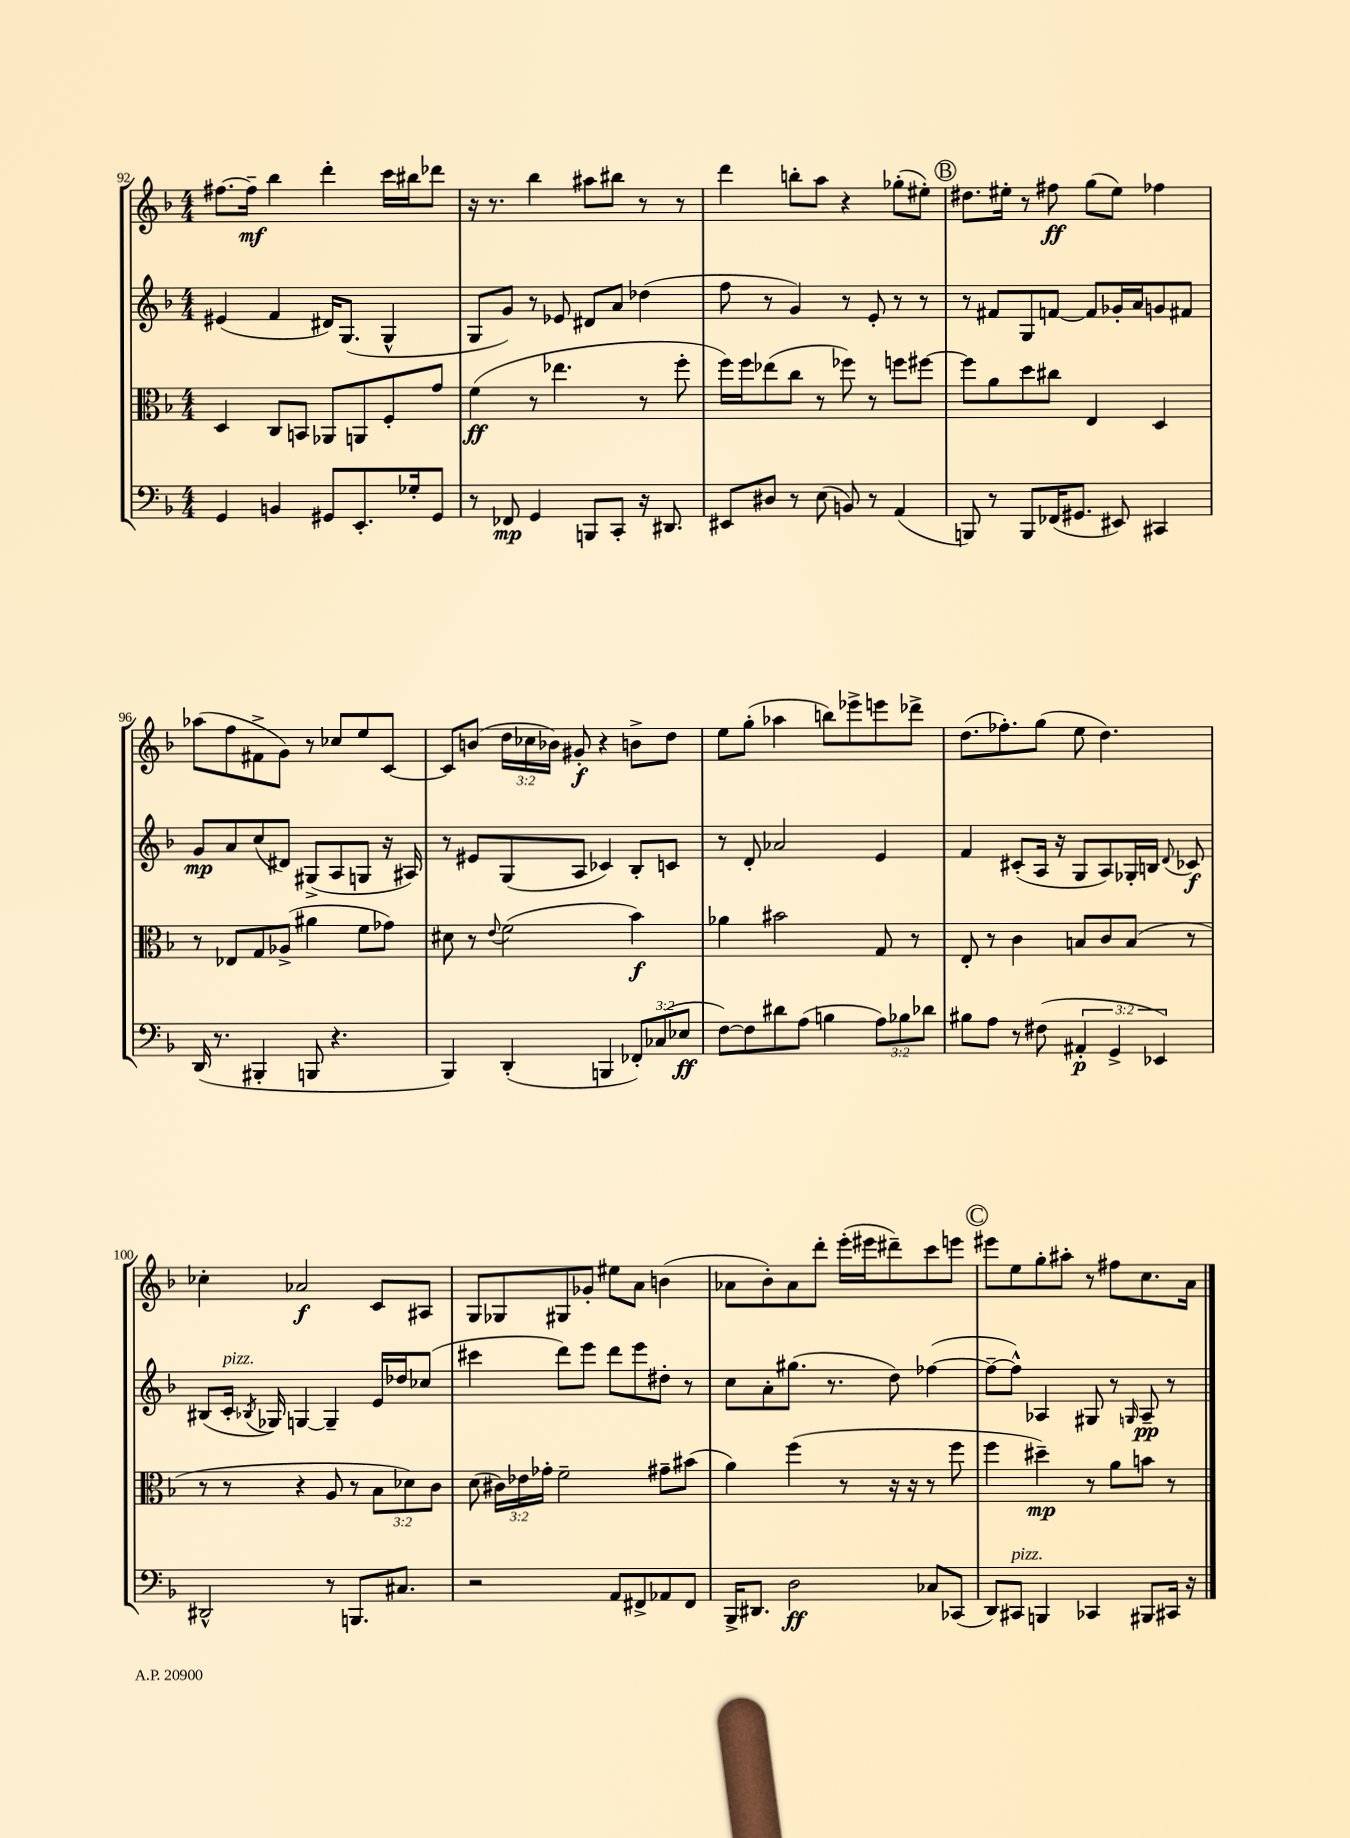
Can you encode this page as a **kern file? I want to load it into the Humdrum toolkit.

**kern	**dynam	**kern	**dynam	**kern	**dynam	**kern	**dynam
*part4	*part4	*part3	*part3	*part2	*part2	*part1	*part1
*staff4	*staff4	*staff3	*staff3	*staff2	*staff2	*staff1	*staff1
*clefF4	*	*clefC3	*	*clefG2	*	*clefG2	*
*k[b-]	*	*k[b-]	*	*k[b-]	*	*k[b-]	*
*M4/4	*	*M4/4	*	*M4/4	*	*M4/4	*
=92	=92	=92	=92	=92	=92	=92	=92
4GG/	.	4D/	.	(4e#X/	.	[8.ff#X\L	.
.	.	.	.	.	.	16ff#~\Jk]	mf
4BBn/	.	8C/L	.	4f/	.	4bb-\	.
.	.	8BBn/J	.	.	.	.	.
8GG#X/L	.	8AA-X/L	.	16d#X/KL)	.	4ddd'\	.
.	.	.	.	(8.G/J	.	.	.
8.EE'/	.	8AAn/	.	.	.	.	.
.	.	8F'/	.	4G^^/	.	16ccc\LL	.
16G-X'/k	.	.	.	.	.	16bb#X\J	.
8GG#/J	.	8g/J	.	.	.	8ddd-X\J	.
=93	=93	=93	=93	=93	=93	=93	=93
8r	.	(4f\	ff	8G/L	.	16r	.
.	.	.	.	.	.	8.r	.
8FF-X/	mp	.	.	8g/J)	.	.	.
4GG/	.	8r	.	8r	.	4bb-\	.
.	.	4.ee-X\	.	8e-X/	.	.	.
8BBBn/L	.	.	.	8d#X/L	.	8aa#X\L	.
8CC'/J	.	.	.	8a/J	.	8bb#X\J	.
16r	.	8r	.	(4dd-X\	.	8r	.
8.DD#X/	.	.	.	.	.	.	.
.	.	8ff'\	.	.	.	8r	.
=94	=94	=94	=94	=94	=94	=94	=94
8EE#X/L	.	16ff\LL)	.	8ff\	.	4ddd\	.
.	.	16ff\J	.	.	.	.	.
8D#X/J	.	(8ee-X\	.	8r	.	.	.
8r	.	8cc\J	.	4g/)	.	8bbn'\L	.
(8E\	.	8r	.	.	.	8aa\J	.
8BBn/)	.	8ff-X\)	.	8r	.	4r	.
8r	.	8r	.	8e'/	.	.	.
(4AA/	.	8ffn\L	.	8r	.	(8gg-X'\L	.
.	.	[8ff#X\J	.	8r	.	8ee#X'\J)	.
!!LO:REH:place=s1:t=B
=95	=95	=95	=95	=95	=95	=95	=95
8BBBn/)	.	8ff#\L]	.	8r	.	8.dd#X\L	.
8r	.	8a\	.	8f#X/L	.	.	.
.	.	.	.	.	.	16ee#X'\Jk	.
8BBB/L	.	8dd\	.	8G/	.	8r	.
(16FF-X/K	.	8cc#X\J	.	[8fn/J	.	8ff#X\	ff
8.GG#X/J	.	.	.	.	.	.	.
.	.	4E/	.	8f/L]	.	(8gg\L	.
8EE#X/)	.	.	.	16g-X'/L	.	8ee#\J)	.
.	.	.	.	16a/J	.	.	.
4CC#X/	.	4D/	.	8gn/	.	4ff-X\	.
.	.	.	.	8f#X/J	.	.	.
!!LO:LB:g=z
=96	=96	=96	=96	=96	=96	=96	=96
(16DD/	.	8r	.	8g/L	mp	(8aa-X\L	.
8.r	.	.	.	.	.	.	.
.	.	8E-X/L	.	8a/	.	8ff\	.
4BBB#X'/	.	8G/	.	(8cc/	.	8f#X^\	.
.	.	(8A-X^/J	.	8d#X/J)	.	8g\J)	.
8BBBn/	.	4a#X\	.	(8G#X^/L	.	8r	.
4.r	.	.	.	8A/	.	8cc-X/L	.
.	.	8f\L	.	8Gn/J	.	8ee/	.
.	.	8g-X\J)	.	16r	.	[8c/J	.
.	.	.	.	16A#X/)	.	.	.
=97	=97	=97	=97	=97	=97	=97	=97
4BBB-/)	.	8d#X\	.	8r	.	8c/L]	.
.	.	8r	.	8e#X/L	.	(8bn/J	.
.	.	8qqe/	.	.	.	.	.
(4DD'/	.	(2f\	.	(8G/	.	24dd\LL	.
.	.	.	.	.	.	24cc-X\	.
.	.	.	.	.	.	24b-X\JJ)	.
.	.	.	.	8A/J	.	8g#X'/	f
4BBBn/	.	.	.	4c-X/)	.	4r	.
12FF-X'/L)	.	4b-\)	f	8B-'/L	.	8bn^\L	.
(12C-X/	.	.	.	.	.	.	.
.	.	.	.	8cn/J	.	8dd\J	.
12E-X/J	ff	.	.	.	.	.	.
=98	=98	=98	=98	=98	=98	=98	=98
[8F\L)	.	4a-X\	.	8r	.	8ee\L	.
8F\]	.	.	.	8d'/	.	(8gg'\J	.
8d#X\	.	2b#X\	.	2a-X/	.	4aa-X\	.
(8A\J	.	.	.	.	.	.	.
4Bn\	.	.	.	.	.	8bbn\L)	.
.	.	.	.	.	.	8eee-X^\	.
12A\L)	.	8G/	.	4e/	.	8eeen\	.
12B-X\	.	.	.	.	.	.	.
.	.	8r	.	.	.	8ddd-X^\J	.
12d-X\J	.	.	.	.	.	.	.
=99	=99	=99	=99	=99	=99	=99	=99
8B#X\L	.	8E'/	.	4f/	.	(8.dd\L	.
8A\J	.	8r	.	.	.	.	.
.	.	.	.	.	.	8.ff-X'\)	.
8r	.	4c\	.	(8c#X'/L	.	.	.
(8F#X\	.	.	.	16A/Jk	.	(8gg\J	.
.	.	.	.	16r	.	.	.
6AA#X'/	p	8Bn/L	.	8G/L	.	8ee\	.
.	.	8c/	.	8A/)	.	4.dd\)	.
6GG^/	.	.	.	.	.	.	.
.	.	(8B/J	.	16G-X'/L	.	.	.
.	.	.	.	16Bn/JJ	.	.	.
6EE-X/)	.	.	.	.	.	.	.
.	.	.	.	8qqd/	.	.	.
.	.	8r	.	8c-X/	f	.	.
!!LO:LB:g=z
=100	=100	=100	=100	=100	=100	=100	=100
2DD#X^^/	.	8r	.	(8B#X/L	.	4cc-X'\	.
!	!	!	!	!LO:TX:a:i:t=pizz.	!	!	!
.	.	8r	.	16c'/Jk	.	.	.
.	.	.	.	8qB-X/	.	.	.
.	.	.	.	16G-X/)	.	.	.
.	.	4r	.	[4Gn/	.	2a-X/	f
8r	.	8A/	.	4G~/]	.	.	.
8.BBBn/L	.	8r	.	.	.	.	.
.	.	12B-\L	.	16e/LL	.	8c/L	.
8.C#X/J	.	.	.	16dd-X/J	.	.	.
.	.	12d-X\)	.	.	.	.	.
.	.	.	.	(8cc-X/J	.	8A#X/J	.
.	.	12c\J	.	.	.	.	.
=101	=101	=101	=101	=101	=101	=101	=101
2r	.	(8d\	.	4ccc#X\	.	8G/L	.
.	.	24c#X\LL)	.	.	.	8G-X/	.
.	.	24e-X\	.	.	.	.	.
.	.	24g-X'\JJ	.	.	.	.	.
.	.	2f~\	.	8ddd\L)	.	8G#X/	.
.	.	.	.	8eee\J	.	8g-X'/J	.
8AA/L	.	.	.	8ddd\L	.	8ee#X\L	.
8FF#X^/	.	.	.	8eee\	.	8a\J	.
8AA-X/	.	8g#X~\L	.	8dd#X'\J	.	(4bn\	.
8FF#/J	.	(8b#X\J	.	8r	.	.	.
=102	=102	=102	=102	=102	=102	=102	=102
16BBB-^/KL	.	4a\)	.	8cc\L	.	8a-X\L	.
8.DD#X/J	.	.	.	.	.	.	.
.	.	.	.	8a'\	.	8b-'\)	.
2D\	ff	(4ff\	.	(8.gg#X\J	.	8a-\	.
.	.	.	.	.	.	8ddd'\J	.
.	.	.	.	8.r	.	.	.
.	.	8r	.	.	.	(16eee'\LL	.
.	.	.	.	.	.	16eee#X\J	.
.	.	16r	.	8dd\)	.	8ddd#X~\)	.
.	.	16r	.	.	.	.	.
8C-X/L	.	8r	.	([4ff-X\	.	8ccc\	.
(8CC-X/J	.	8ff\	.	.	.	8eeen\J	.
!!LO:REH:place=s1:t=C
=103	=103	=103	=103	=103	=103	=103	=103
8DD/L)	.	4ff\	.	8ff-~\L_	.	8eee#X\L	.
!LO:TX:a:i:t=pizz.	!	!	!	!	!	!	!
8CC#X/J	.	.	.	8ff-^^\J])	.	8ee\	.
4BBBn/	.	4dd#X~\)	mp	4A-X/	.	8gg'\	.
.	.	.	.	.	.	8aa#X'\J	.
4CC-X/	.	8r	.	8G#X/	.	8r	.
.	.	8a\L	.	8r	.	8ff#X\L	.
.	.	.	.	16qqGn/	.	.	.
8BBB#X/L	.	8bn\J	.	8A-~/	pp	8.cc\	.
16CC#X/Jk	.	8r	.	8r	.	.	.
16r	.	.	.	.	.	16a\Jk	.
==	==	==	==	==	==	==	==
*-	*-	*-	*-	*-	*-	*-	*-
